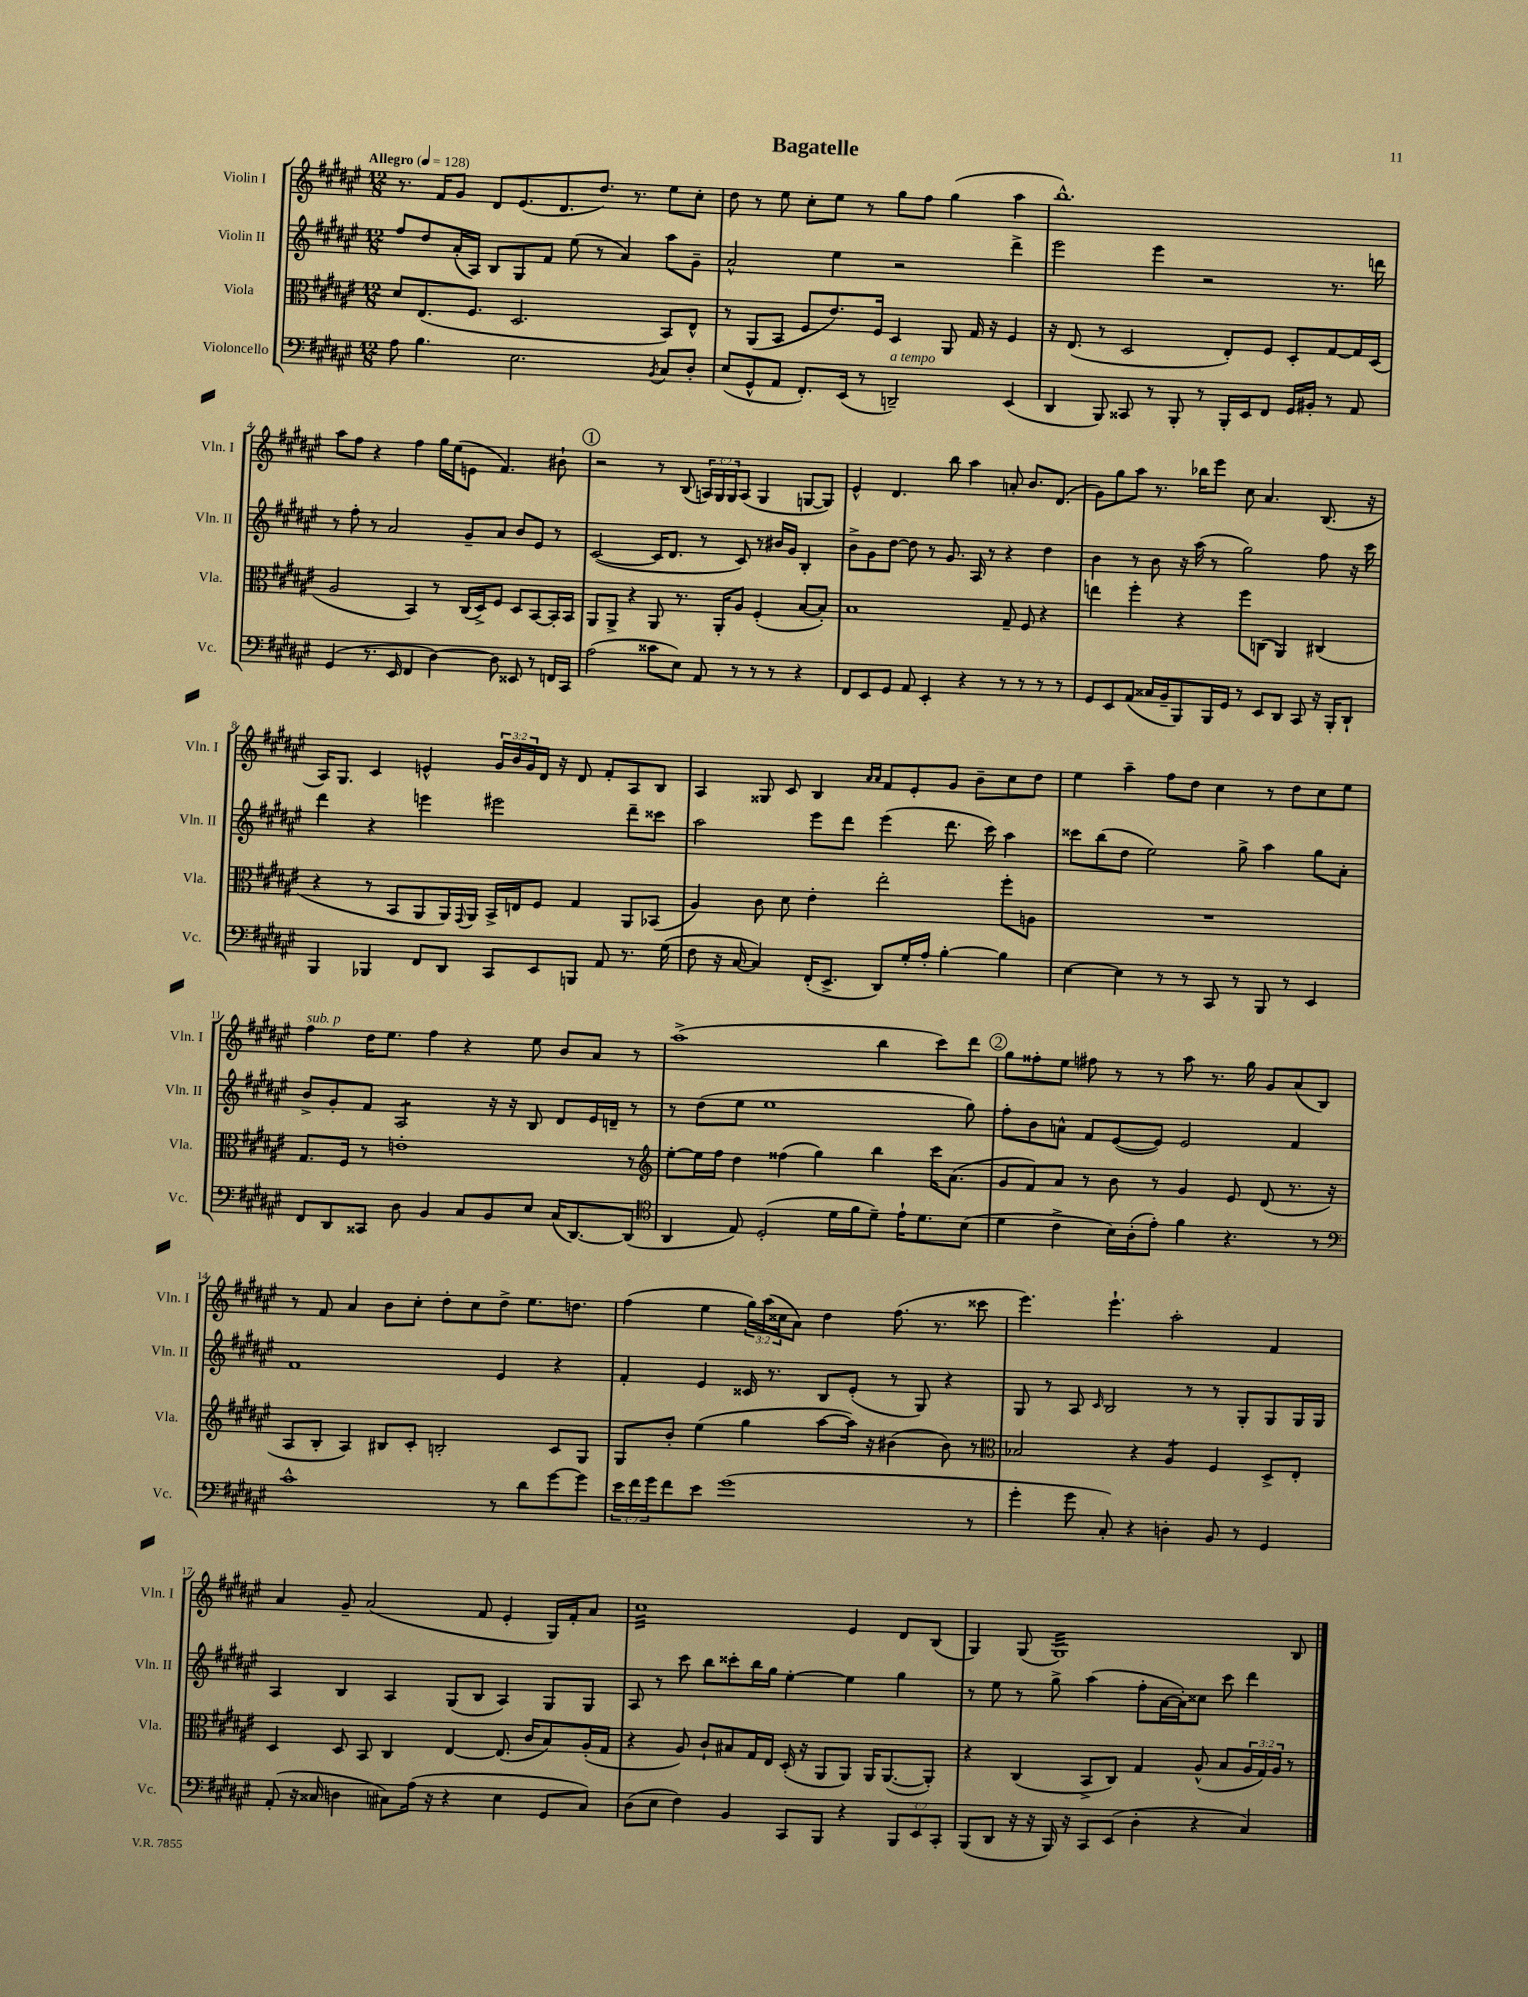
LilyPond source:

\header { title = "Bagatelle" }
<<
\new StaffGroup <<
\new Staff = "s0" \with { instrumentName = "Violin I" shortInstrumentName = "Vln. I" } {
    \clef treble \key fis \major \numericTimeSignature \time 12/8 \override Staff.TupletNumber.text = #tuplet-number::calc-fraction-text \tempo "Allegro" 4 = 128
    r8. fis'16 gis'8 dis'8 eis'8.( dis'8. dis''8.) r8. eis''8 cis''8-. |
    dis''8 r8 eis''8 cis''8-. eis''8 r8 gis''8 fis''8 gis''4( ais''4 |
    b''1.-^) |
    ais''8 fis''8 r4 fis''4 gis''16 eis''16( e'8 fis'4.) bis'8-! |
    \mark \markup { \circle "1" } r2 r8 b8( \tuplet 3/2 { a16) gis16 gis16 } a8( gis4 g8~ g8) |
    eis'4-^ dis'4. b''8 ais''4 a'8-. b'8. dis'8.( |
    gis'8) gis''8 ais''8 r8. bes''16 eis'''8 cis''8 ais'4. b8.( r16 |
    ais16) gis8. cis'4 e'4-^ \tuplet 3/2 { gis'16 b'16 gis'16 } dis'16 r16 dis'8 fis'8-. ais8 b8 |
    ais4 gisis8 cis'8 b4 \grace { ais'16 ais'16 } fis'8 eis'8-. gis'8 b'8-- cis''8 dis''8 |
    eis''4 ais''4-- fis''8 dis''8 cis''4 r8 dis''8 cis''8 eis''8 |
    fis''4^\markup { \italic "sub. p" } dis''16 eis''8. fis''4 r4 eis''8 b'8 ais'8 r8 |
    ais''1->( b''4 cis'''8) dis'''8 |
    \mark \markup { \circle "2" } gis''8 fisis''8-. eis''8 fis''8 r8 r8 ais''8 r8. gis''16 gis'8 ais'8( b8) |
    r8 fis'8 ais'4 b'8 cis''8-. dis''8-. cis''8 dis''8-> eis''8. d''8. |
    fis''4( eis''4 \tuplet 3/2 { gis''16) ais''16( cisis''16 } ais'8) dis''4 fis''8.( r8. cisis'''8 |
    eis'''4.) eis'''4.-! ais''2-. fis'4 |
    ais'4 gis'8-- ais'2( fis'8 eis'4-. gis16) fis'16-. ais'8 |
    cis''1:32 eis'4 dis'8 b8( |
    gis4) gis8( gis1:32) b8 \bar "|." |
}
\new Staff = "s1" \with { instrumentName = "Violin II" shortInstrumentName = "Vln. II" } {
    \clef treble \key fis \major \numericTimeSignature \time 12/8
    fis''8 dis''8 ais'16-.( ais16) b8 gis8 fis'8 eis''8( r8 ais'4) ais''8 gis'8-- |
    ais'2-^ eis''4 r2 dis'''4-> |
    eis'''2 eis'''4 r2 r8. d'''16 |
    r8 fis''8-. r8 ais'2 gis'8-- ais'8 b'8 eis'8 r8 |
    \mark \markup { \circle "1" } cis'2~( cis'16 dis'8. r8 cis'8) r8 bis'16 gis'16 b4-. |
    b'8-> gis'8 dis''8~ dis''8 r8 gis'8. ais16 r8 r4 dis''4 |
    b'4 r8 b'8 r16 ais''16( r8 gis''2) fis''8 r16 cis'''16 |
    dis'''4 r4 e'''4 eis'''2 dis'''8-- cisis'''8 |
    ais''2 eis'''8 dis'''8 eis'''4( dis'''8. cis'''16) ais''4 |
    cisis'''8 b''8( dis''8 eis''2) gis''8-> ais''4 gis''8 ais'8-. |
    b'8-> gis'8-. fis'8 ais2:8 r16 r16 b8 dis'8 eis'16 d'16-- r8 |
    r8 dis''8( eis''8 eis''1 gis''8) |
    \mark \markup { \circle "2" } fis''8-. b'8 a'8-^ fis'8 eis'8~( eis'8) eis'2 fis'4 |
    fis'1 eis'4 r4 |
    fis'4-. eis'4 cisis'16 r8. b8 eis'8-.( r8 gis8) r4 |
    gis8 r8 ais8 \grace { cis'16 } b2 r8 r8 gis8-. gis8 gis16 gis16 |
    ais4 b4 ais4 gis8( b8 ais4) gis8 gis8 |
    ais8 r8 cis'''8 b''8 cisis'''8-. b''16 gis''16 eis''4~-. eis''4 gis''4 |
    r8 eis''8 r8 gis''8-> ais''4( fis''8-. ais'16~ ais'16-.) cisis''8 cis'''8 dis'''4 \bar "|." |
}
\new Staff = "s2" \with { instrumentName = "Viola" shortInstrumentName = "Vla." } {
    \clef alto \key fis \major \numericTimeSignature \time 12/8 \override Staff.TupletNumber.text = #tuplet-number::calc-fraction-text
    dis'8 eis8.( fis8. dis2. b,8) eis8-^ |
    r8 ais,8( b,8 fis8 eis'8.) fis16 dis4 ais,8 gis16 r16 fis4 |
    r16 eis8.( r8 dis2 eis8-.) fis8 dis8-. gis8~ gis16 dis16( |
    ais2 b,4) r8 cis16( dis16->) fis8 dis8 b,8~ b,16-. b,16 |
    \mark \markup { \circle "1" } ais,8 ais,8-> r4 ais,8 r8. ais,16-. ais8 fis4-.( b8~ b8-.) |
    b1 gis8-- fis8 r4 |
    e''4 fis''4-. r4 fis''8 c8( ais,4) cis4( |
    r4 r8 b,8 ais,8 ais,16) \appoggiatura { gis,8 } ais,16 b,16-> e16 fis8 gis4 ais,8 bes,8( |
    ais4) cis'8 dis'8 eis'4-. eis''2-. fis''8-. a8 |
    R1. |
    gis8. fis16 r8 e'1-. r8 |
    \clef treble eis''8~-. eis''16 fis''16 dis''4 fisis''4( gis''4) b''4 cis'''16 ais'8.( |
    \mark \markup { \circle "2" } gis'8 fis'8) ais'8 r8 b'8 r8 gis'4 eis'8 dis'8( r8. r16 |
    ais8 b8-. ais4) bis8 cis'8-. b2-. cis'8 gis8 |
    gis8 b'8-. eis''4( gis''4 ais''8~ ais''16) r16 bis'4( bis'8) r8 |
    \clef alto bes2 r4 ais4:8 fis4 dis8-> eis8-. |
    dis4 dis8 b,8 cis4 eis4~ eis8.( cis'16 b8) ais16-.( gis16 |
    r4 ais8) cis'8-! bis8 gis16 eis16 dis16-.( r16 ais,8 ais,8) ais,16 ais,8.~( ais,8-.) |
    r4 cis4( b,8-> cis8) gis4 ais8-^( b8 \tuplet 3/2 { ais16 gis16) ais16 } r8 \bar "|." |
}
\new Staff = "s3" \with { instrumentName = "Violoncello" shortInstrumentName = "Vc." } {
    \clef bass \key fis \major \numericTimeSignature \time 12/8 \override Staff.TupletNumber.text = #tuplet-number::calc-fraction-text
    ais8 b4. eis2. \acciaccatura { b,8 } cis8 dis8-. |
    eis8( gis,8-^ ais,8 fis,8.-.) eis,16( r8 d,2--^\markup { \italic "a tempo" }) eis,4( |
    dis,4 b,,8) cisis,8 r8 b,,8-. r8 b,,16-. eis,16 fis,8 gis,16 bis,16-. r8 ais,8 |
    gis,4( r8. eis,16 fis,4 dis4~) dis8 eisis,8 r8 f,16 cis,16 |
    \mark \markup { \circle "1" } ais2( cisis'8 eis8) ais,8 r8 r8 r8 r4 |
    fis,8 eis,8 gis,8 ais,8 eis,4-. r4 r8 r8 r8 r8 |
    gis,8 eis,8 ais,8( cisis16 b,16-- b,,8) b,,16 gis,16 r8 eis,8 dis,8 cis,8 r16 b,,16-. dis,8-! |
    b,,4 bes,,4 fis,8 dis,8 cis,8 eis,8 b,,8 ais,8 r8. gis16( |
    fis8 r16 cis16~ cis4) fis,16-.( eis,8.-> dis,8) gis16-. ais16-. b4~-. b4 |
    eis4~ eis4 r8 r8 cis,8 r8 b,,8 r8 eis,4 |
    fis,8 dis,8 cisis,8 dis8 b,4 cis8 b,8 eis8 cis16( dis,8.~) dis,8( |
    \clef tenor ais,4 eis8) dis2-.( dis'16 fis'16 dis'8--) eis'16-! dis'8. b8( |
    \mark \markup { \circle "2" } dis'4 cis'4-> b16) ais16-.( eis'8-.) fis'4 r4. r8 |
    \clef bass cis'1-^ r8 dis'8 gis'8~ gis'8 |
    \tuplet 3/2 { eis'16 fis'16 gis'16 } fis'8 eis'8 gis'1( r8 |
    gis'4-. gis'8 cis8-.) r4 d4-. b,8 r8 gis,4 |
    ais,8-.( r16 cisis16 d4 cis8) ais16( r16 r4 eis4 gis,8 cis8) |
    dis8( eis8 fis4) b,4 cis,8 b,,8 r4 \tuplet 3/2 { b,,8 eis,8 cis,8-. } |
    b,,8( dis,8 r16 r16 b,,16) r16 cis,8 eis,8( dis4-. r4 cis4) \bar "|." |
}
>>
>>
